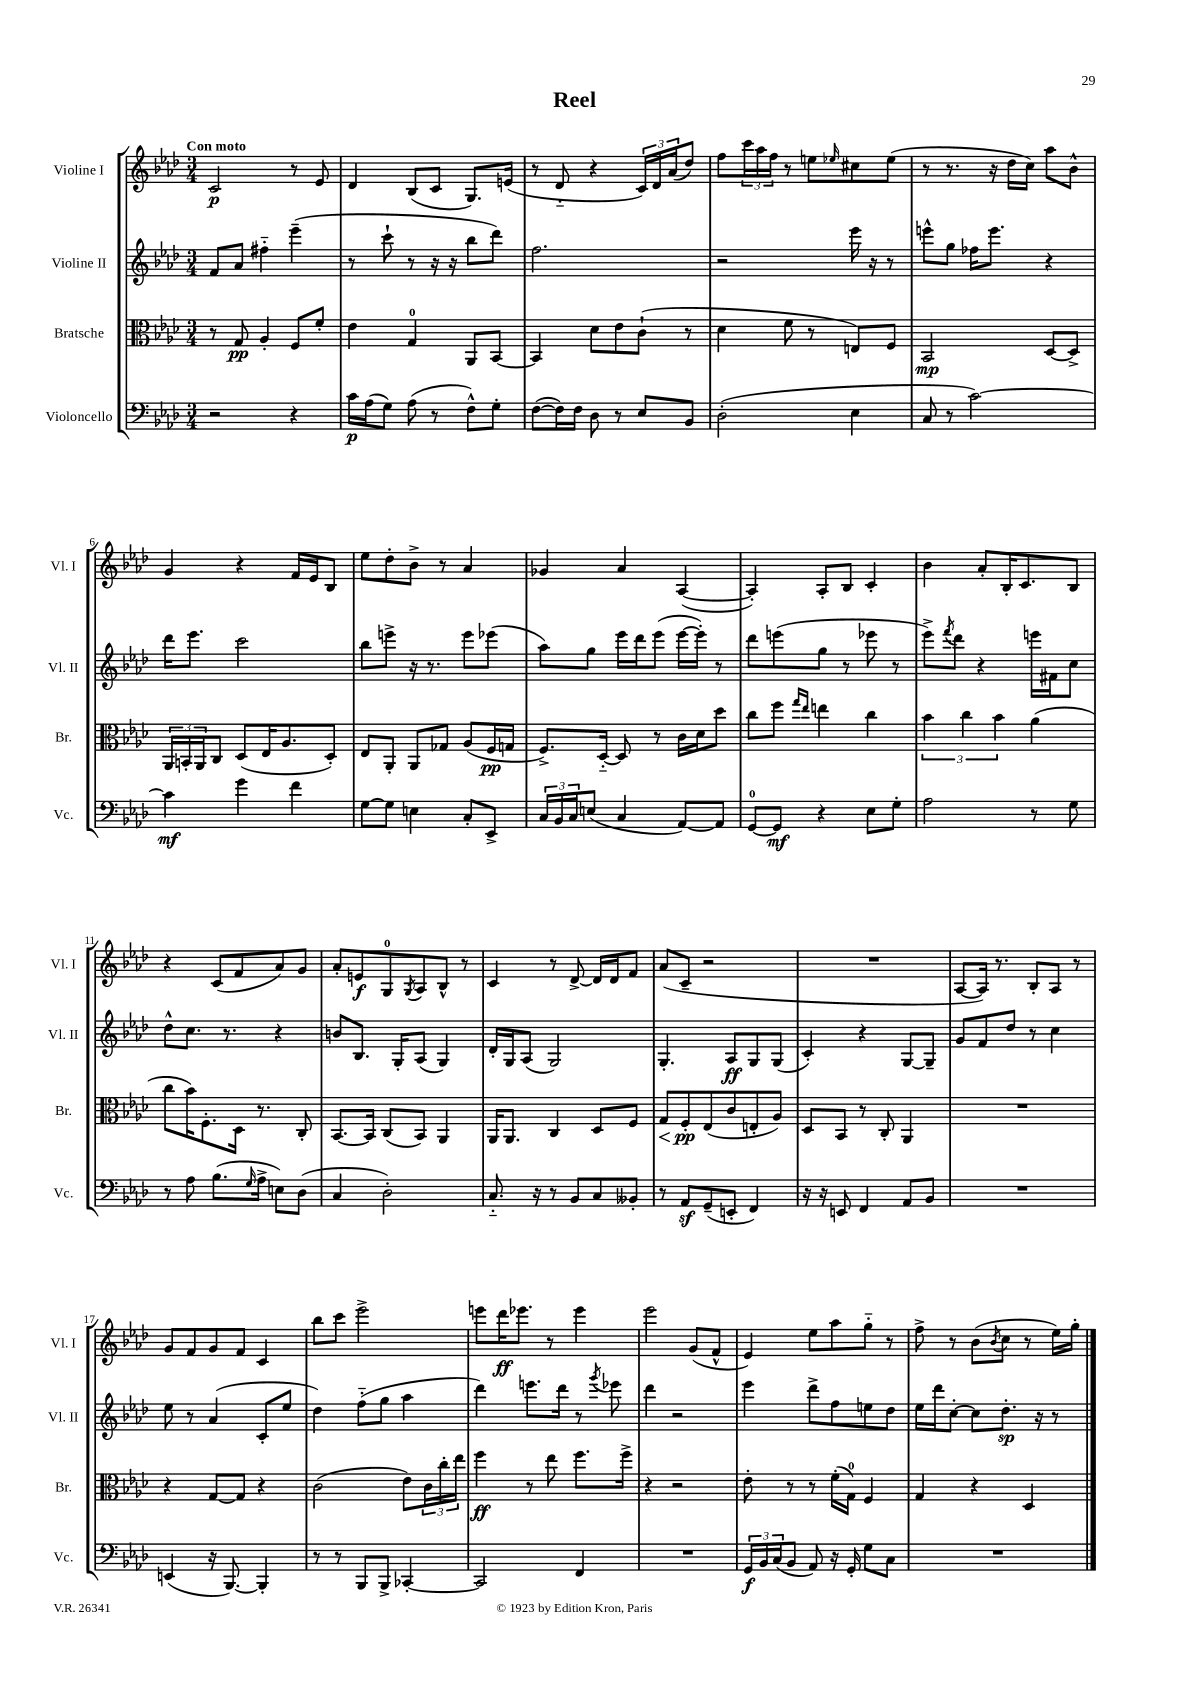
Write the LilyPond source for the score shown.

\header { title = "Reel" }
<<
\new StaffGroup <<
\new Staff = "s0" \with { instrumentName = "Violine I" shortInstrumentName = "Vl. I" } {
    \clef treble \key aes \major \numericTimeSignature \time 3/4 \tempo "Con moto"
    c'2\p r8 ees'8 |
    des'4 bes8( c'8 g8.) e'16( |
    r8 des'8-_ r4 \tuplet 3/2 { c'16) des'16 aes'16( } des''8) |
    f''8 \tuplet 3/2 { c'''16 aes''16 f''16 } r8 e''8 \grace { ees''16 } cis''8 ees''8( |
    r8 r8. r16 des''16 c''16) aes''8 bes'8-^ |
    g'4 r4 f'16 ees'16 bes8 |
    ees''8 des''8-. bes'8-> r8 aes'4 |
    ges'4 aes'4 aes4~( |
    aes4-.) aes8-. bes8 c'4-. |
    bes'4 aes'8-. bes16-. c'8. bes8 |
    r4 c'8( f'8 aes'8) g'8 |
    aes'8-. e'8\f g8-0 \acciaccatura { g8 } aes8 bes8-^ r8 |
    c'4 r8 des'8~-> des'16 des'16 f'8 |
    aes'8( c'8-- r2 |
    R2. |
    aes8~ aes16) r8. bes8-. aes8 r8 |
    g'8 f'8 g'8 f'8 c'4 |
    bes''8 c'''8 ees'''2-> |
    e'''8 des'''16\ff ees'''8. r8 ees'''4 |
    ees'''2 g'8( f'8-^ |
    ees'4) ees''8 aes''8 g''8-_ r8 |
    f''8-> r8 bes'8( \acciaccatura { bes'8 } c''8 r8 ees''16) g''16-. \bar "|." |
}
\new Staff = "s1" \with { instrumentName = "Violine II" shortInstrumentName = "Vl. II" } {
    \clef treble \key aes \major \numericTimeSignature \time 3/4
    f'8 aes'8 fis''4-_ ees'''4--( |
    r8 c'''8-! r8 r16 r16 bes''8 des'''8) |
    f''2. |
    r2 ees'''16 r16 r8 |
    e'''8-^ g''8 fes''16 e'''8. r4 |
    des'''16 ees'''8. c'''2 |
    bes''8 e'''8-> r16 r8. e'''8 ees'''8( |
    aes''8) g''8 ees'''16 des'''16 ees'''8( ees'''16~ ees'''16-.) r8 |
    des'''8 e'''8( g''8 r8 ees'''8 r8 |
    ees'''8->) \acciaccatura { f'''8 } des'''8 r4 e'''16 fis'16 c''8 |
    des''8-^ c''8. r8. r4 |
    b'8 bes8. g16-. aes8( g4) |
    des'16-. g16 aes8( g2) |
    g4.-. aes8\ff g8 g8( |
    c'4-.) r4 g8~ g8-- |
    g'8 f'8 des''8 r8 c''4 |
    ees''8 r8 aes'4( c'8-. ees''8 |
    des''4) f''8-_( g''8 aes''4 |
    des'''4) e'''8. des'''16 r8 \acciaccatura { g'''8 } ees'''8 |
    des'''4 r2 |
    ees'''4 des'''8-> f''8 e''8 des''8 |
    ees''16 des'''16 c''8~-. c''8 des''8.-.\sp r16 r8 \bar "|." |
}
\new Staff = "s2" \with { instrumentName = "Bratsche" shortInstrumentName = "Br." } {
    \clef alto \key aes \major \numericTimeSignature \time 3/4
    r8 g8\pp aes4-. f8 f'8-. |
    ees'4 g4-0 aes,8 bes,8~ |
    bes,4 des'8 ees'8 c'8-!( r8 |
    des'4 f'8 r8 e8) f8 |
    bes,2\mp des8~ des8-> |
    \tuplet 3/2 { aes,16 b,16-. aes,16 } c8 des8( ees16 aes8. des8-.) |
    ees8 aes,8-. aes,8 ges8 aes8( f16\pp g16 |
    f8.->) des16~-_ des8 r8 c'16 des'16 des''8 |
    c''8 f''8 \grace { g''16 ees''16 } e''4 c''4 |
    \tuplet 3/2 { bes'4 c''4 bes'4 } aes'4( |
    c''8 bes'16) f8.-. des16 r8. c8-. |
    bes,8.~ bes,16 c8( bes,8) aes,4 |
    aes,16 aes,8. c4 des8 f8 |
    g8\< f8-.\pp\! ees8( c'8 e8-. aes8) |
    des8 bes,8 r8 c8-. aes,4 |
    R2. |
    r4 g8~ g8 r4 |
    c'2( ees'8) \tuplet 3/2 { c'16 c''16-. ees''16 } |
    f''4\ff r8 ees''8 f''8. f''16-> |
    r4 r2 |
    ees'8-. r8 r8 f'16-.( g16-0) f4 |
    g4 r4 des4 \bar "|." |
}
\new Staff = "s3" \with { instrumentName = "Violoncello" shortInstrumentName = "Vc." } {
    \clef bass \key aes \major \numericTimeSignature \time 3/4
    r2 r4 |
    c'16\p aes16( g8) aes8( r8 f8-^) g8-. |
    f8~( f16) f16 des8 r8 ees8 bes,8 |
    des2-.( ees4 |
    c8 r8 c'2~) |
    c'4\mf g'4 f'4 |
    g8~ g8 e4 c8-. ees,8-> |
    \tuplet 3/2 { c16 bes,16 c16 } e8( c4 aes,8~) aes,8 |
    g,8-0~ g,8\mf r4 ees8 g8-. |
    aes2 r8 g8 |
    r8 aes8 bes8.( \grace { g16 } aes16-> e8) des8( |
    c4 des2-.) |
    c8.-_ r16 r8 bes,8 c8 beses,8-. |
    r8 aes,8\sf g,8--( e,8-. f,4) |
    r16 r16 e,8 f,4 aes,8 bes,8 |
    R2. |
    e,4( r16 bes,,8.~) bes,,4-. |
    r8 r8 bes,,8 bes,,8-> ces,4~-. |
    ces,2 f,4 |
    R2. |
    \tuplet 3/2 { g,16\f bes,16 c16( } bes,8 aes,8) r16 g,16-. g8 c8 |
    R2. \bar "|." |
}
>>
>>
